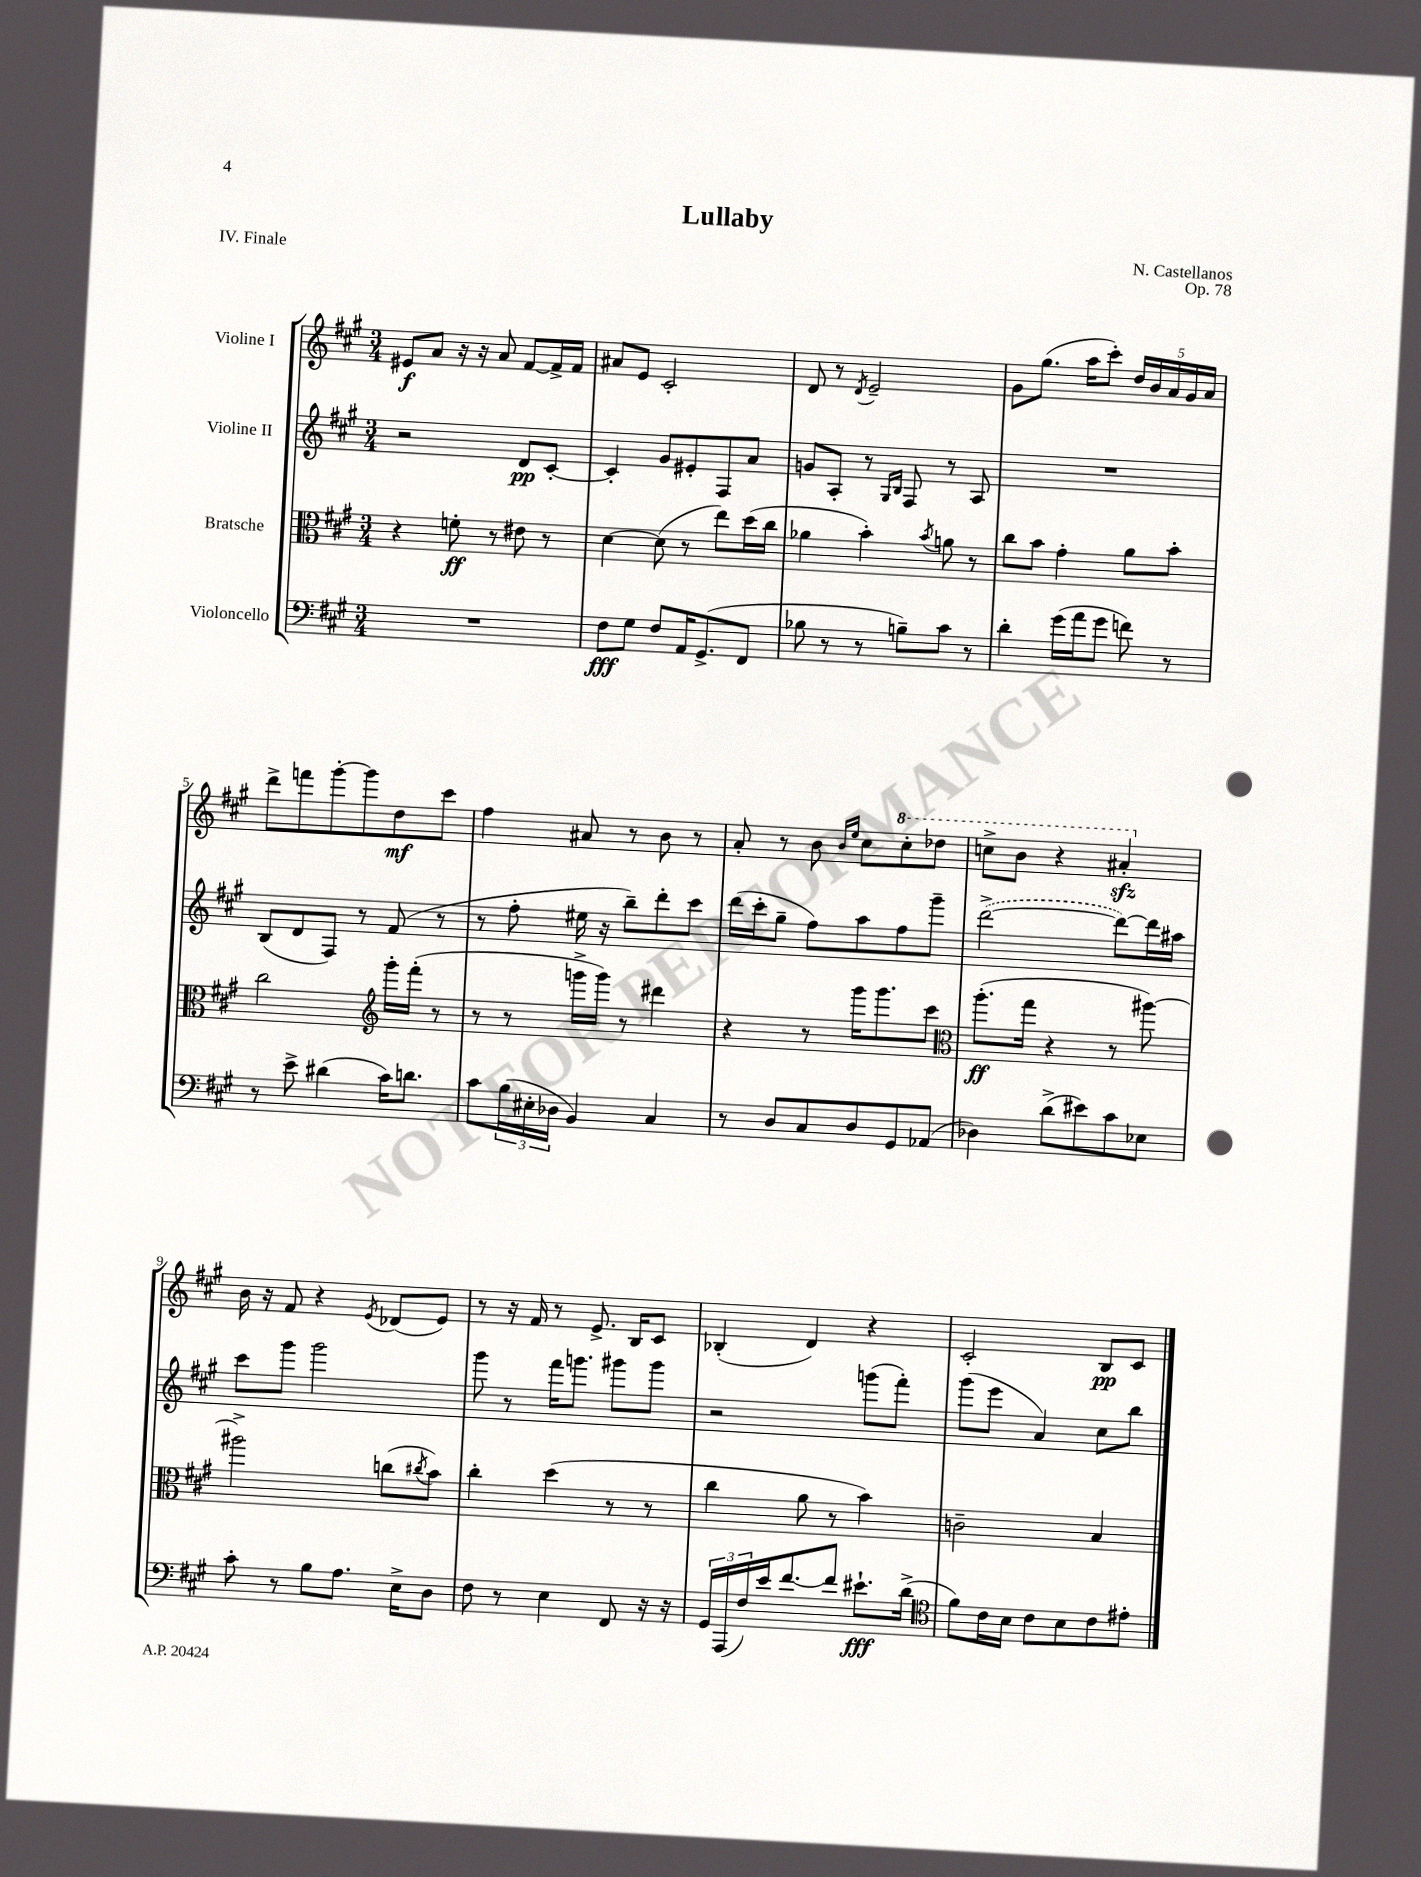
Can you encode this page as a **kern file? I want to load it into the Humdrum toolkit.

**kern	**kern	**kern	**kern
*staff4	*staff3	*staff2	*staff1
*clefF4	*clefC3	*clefG2	*clefG2
*k[f#c#g#]	*k[f#c#g#]	*k[f#c#g#]	*k[f#c#g#]
*M3/4	*M3/4	*M3/4	*M3/4
2.r	4r	2r	8e#/L
.	.	.	8a/J
.	8f'\	.	16r
.	.	.	16r
.	8r	.	8a/
.	8e#\	8d/L	[8f#/L
.	8r	[8c#'/J	16f#^/]L
.	.	.	16f#/JJ
=	=	=	=
8F#\L	[4d\	4c#'/]	8a#/L
8G#\J	.	.	8e/J
8F#/L	(8d\]	8g#/L	2c#'/
16AA/K	8r	8e#'/	.
(8.GG#^/	.	.	.
.	8ee\L)	8F#/	.
8FF#/J	(16dd\L	8a/J	.
.	16cc#\JJ	.	.
=	=	=	=
8B-\	4a-\	8g/L	8d/
8r	.	8A'/J	8r
.	.	.	8qd/
8r	4b'\)	8r	2e~/
.	.	16qqG#/LL	.
.	.	16qqB/JJ	.
8B~\L)	.	8F#/	.
.	8qb/	.	.
8c#\J	8a\	8r	.
8r	8r	8A/	.
=	=	=	=
4d'\	8cc#\L	2.r	8g#\L
.	8b\J	.	(8.gg#\J
(16g#\LL	4g#'\	.	.
16a\J	.	.	16aa\LK
8g#\J	.	.	8ccc#'\J)
8f\)	8a\L	.	20dd/LL
.	.	.	20b/
.	.	.	20a/
8r	8b'\J	.	.
.	.	.	20g#/
.	.	.	20a/JJ
=	=	=	=
8r	2cc#\	(8B/L	8ddd^\L
8e^\	.	8d/	8fff\
(4d#\	.	8F#/J)	[8ggg#'\
.	.	8r	8ggg#\]
*	*clefG2	*	*
16c#\LK)	16ggg#'\LL	(8f#/	8dd\
8.d\J	(16fff#'\JJ	.	.
.	8r	8r	8ccc#\J
=	=	=	=
8c#\L	8r	8r	4ff#\
(24B\L	8r	8ff#'\	.
24E#'\	.	.	.
24D-\JJ	.	.	.
4BB/)	16ggg^\LL	16ee#\	8a#/
.	16ggg\JJ)	16r	.
.	8r	8bb~\L)	8r
4C#/	4ddd#\	8ddd'\	8b\
.	.	8ccc#\J	8r
=	=	=	=
8r	4r	(16ddd\LL	8a'/
.	.	16ccc#'\J	.
8D/L	.	8gg#~\J	8r
8C#/	8r	8ff#\L)	8b\
.	.	.	16qqb/LL
.	.	.	16qqee/JJ
8D/	16ggg#\LK	8aa\	8cc#\L
.	8.ggg#\	.	.
8GG#/	.	8ff#\	8ccc#'\
(8AA-/J	8ccc#\J	8ggg#~\J	8ddd-\J
=	=	=	=
*	*clefC3	*	*
4D-\)	(8.aa'\L	([2ddd^\	8ccc^\L
.	.	.	8bb\J
.	16gg#\Jk	.	.
(8d^\L	4r	.	4r
8e#\)	.	.	.
8c#\	8r	8ddd\_L)	4aa#'/
8E-\J	[8aa#\)	16ddd\]L	.
.	.	16aa#\JJ	.
=	=	=	=
8c#'\	2aa#^\]	8ccc#\L	16b\
.	.	.	16r
8r	.	8ggg#\J	8f#/
8B\L	.	2ggg#\	4r
8.A\J	.	.	.
.	.	.	8qe/
.	(8cc\L	.	(8d-/L
16E^\LK	.	.	.
.	8qcc#/	.	.
8D\J	8b\J)	.	8e/J)
=	=	=	=
8F#\	4cc#'\	8ggg#\	8r
8r	.	8r	16r
.	.	.	16f#/
4E\	(4dd\	16fff#\LK	8r
.	.	8.ggg\J	.
.	.	.	8.e^/
8FF#/	8r	8ggg#\L	.
.	.	.	16B/LK
16r	8r	8ggg#\J	8c#/J
16r	.	.	.
=	=	=	=
24GG#/LL	4cc#\	2r	(4B-'/
(24AAA/	.	.	.
24F#/)	.	.	.
16e/J	.	.	.
[8.f#/	.	.	.
.	8a\	.	4d/)
8f#/]J	8r	.	.
8.e#`\L	4b\)	(8ggg\L	4r
.	.	8fff#'\J)	.
(16d^\Jk	.	.	.
=	=	=	=
*clefC4	*	*	*
8f#\L)	2c~\	(8ggg#\L	2c#'/
16c#\L	.	8eee\J	.
16B\JJ	.	.	.
8c#\L	.	4a/)	.
8B\	.	.	.
8c#\	4B/	8cc#\L	8B/L
8e#'\J	.	8bb\J	8c#/J
==	==	==	==
*-	*-	*-	*-
